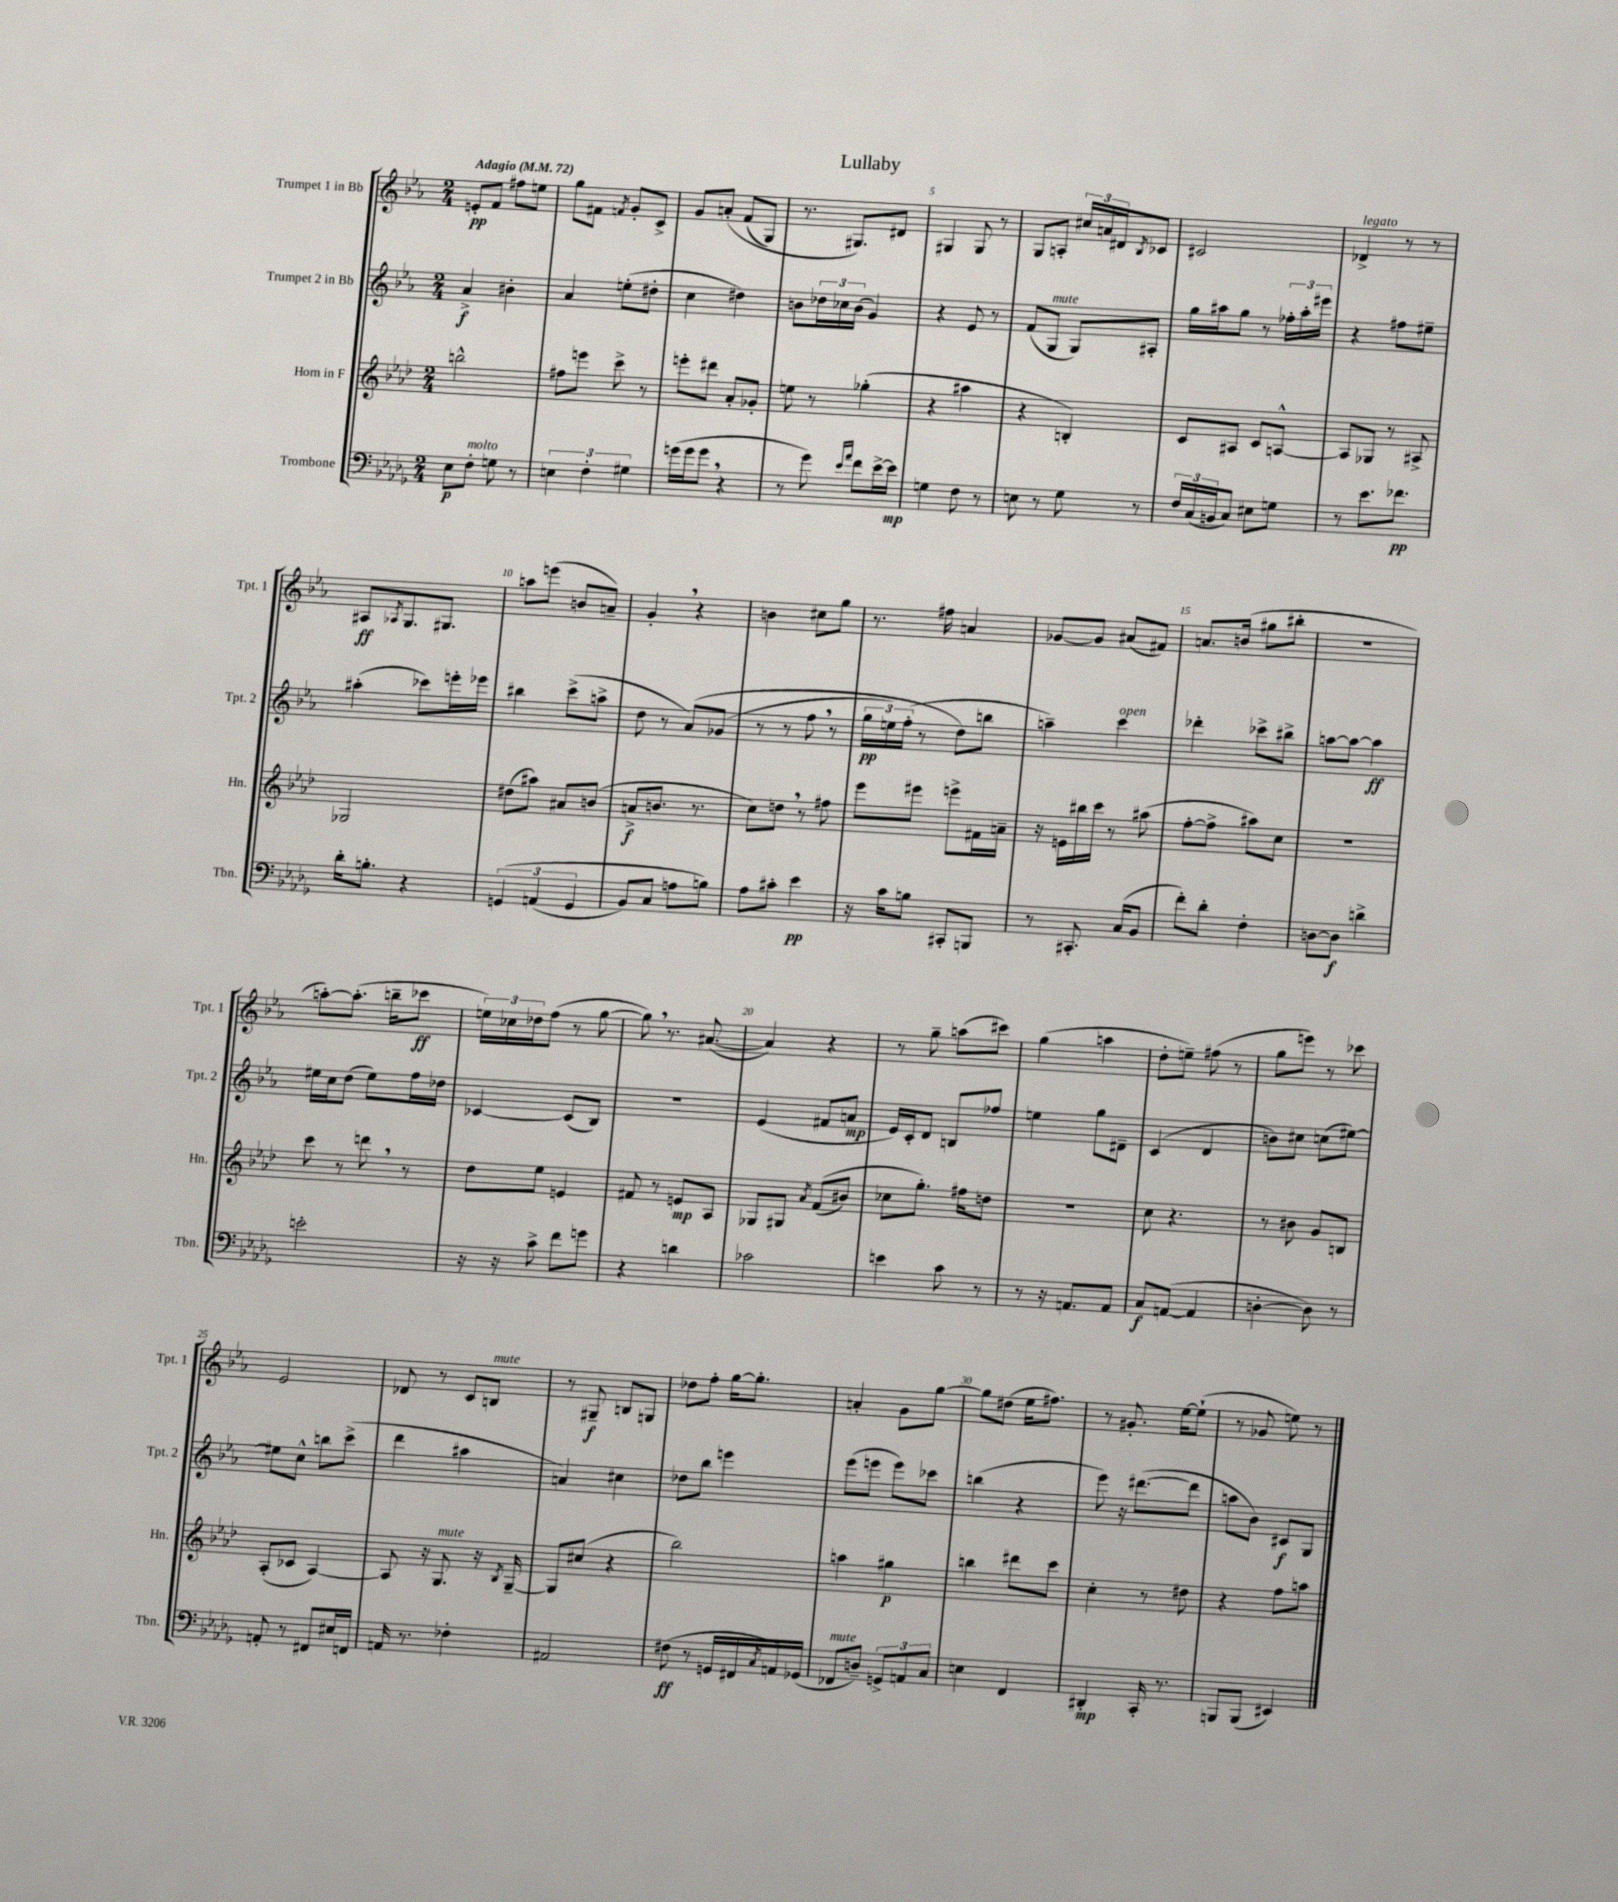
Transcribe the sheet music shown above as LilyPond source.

\header { title = "Lullaby" }
<<
\new StaffGroup <<
\new Staff = "s0" \with { instrumentName = "Trumpet 1 in Bb" shortInstrumentName = "Tpt. 1" } {
    \clef treble \key ees \major \numericTimeSignature \time 2/4 \tempo "Adagio" 4 = 72
    e'8-.\pp f'8 fis''8 e''8 |
    g''8 fis'8 \acciaccatura { f'8 } g'8-. c'8-> |
    g'8 a'8-.\( f'8( g8) |
    r8. gis8.\) dis'8 |
    gis4 gis8 r8 |
    g8 a8-. \tuplet 3/2 { cis''16 a'16 dis'16 } \acciaccatura { bes8 } ces'8 |
    cis'2 |
    des'4->^\markup { \italic "legato" } r8 r8 |
    ais8\ff \acciaccatura { aes8 } g8. gis8. |
    a''8 e'''8( b'8 a'8--) |
    g'4-. \breathe r4 |
    b'4 cis''8 g''8 |
    r8. fis''16 a'4 |
    ges'8~ ges'8 ais'8( fis'8) |
    a'8. b'16( gis''8 bis''8-. |
    r2 |
    a''8~-.) a''8.-.( b''16-- ces'''8\ff |
    \tuplet 3/2 { e''16) ces''16 des''16 } f''8( r8 g''8~ |
    g''8) \breathe r8. ais'8.~( |
    ais'4) r4 |
    r8 g''8-- a''8( cis'''8) |
    g''4( a''4 |
    d''8-. e''8--) fis''8( r8 |
    g''8 e'''8) r8 ces'''8 |
    ees'2 |
    des'8 r8 c'8 b8^\markup { \italic "mute" } |
    r8 gis8--\f b8 g8 |
    des''8 f''8-. g''16~ g''8.-. |
    a'4-. g'8 g''8~ |
    g''8 dis''8( ees''16 fis''8.) |
    r8 gis'8.-. ees''16~ ees''8-!( |
    r8 ges'8 e''8) r8 \bar "|." |
}
\new Staff = "s1" \with { instrumentName = "Trumpet 2 in Bb" shortInstrumentName = "Tpt. 2" } {
    \clef treble \key ees \major \numericTimeSignature \time 2/4
    aes'4->\f bis'4-. |
    aes'4 e''8-.( dis''8-. |
    c''4 dis''4) |
    b'8 \tuplet 3/2 { des''16 ces''16 b'16( } g'4) |
    r4 ees'8 r8 |
    f'8( g8^\markup { \italic "mute" } g8) ais8-. |
    g''16 ais''16 g''8 r8 \tuplet 3/2 { fes''16-. ais''16-. eis'''16 } |
    r4 fis''8 eis''8-- |
    ais''4-.( ces'''8) e'''16-. ees'''16 |
    bis''4 c'''8->( a''8-> |
    d''8 r8 aes'8)\( ges'8( |
    r8 r8 f''8 \breathe r8 |
    \tuplet 3/2 { g''16\pp e''16) f''16-.( } r8 d''8\) b''8 |
    a''4--) c'''4^\markup { \italic "open" } |
    des'''4-. ces'''8-> bis''8-> |
    a''8~ a''8~ a''4\ff |
    eis''16 c''16 d''8( eis''8) f''16 des''16 |
    ces'4~ ces'8( bes8) |
    r2 |
    ees'4( fis'8 a'8\mp |
    ees'16) c'16-. d'8 b8 fes''8 |
    e''4 g''8 dis'8-- |
    c'4( d'4 |
    b'8) cis''8 c''8( eis''8~) |
    eis''8 c''8-^ b''8 c'''8->( |
    d'''4 ais''4 |
    a'4) cis''4 |
    des''8 bes''8 e'''4 |
    ees'''8( e'''8 e'''8) ces'''8 |
    b''4( r4 |
    ees'''8) r16 dis'''8.~( dis'''8 |
    a''8 bes'8) cis'8\f g8 \bar "|." |
}
\new Staff = "s2" \with { instrumentName = "Horn in F" shortInstrumentName = "Hn." } {
    \clef treble \key aes \major \numericTimeSignature \time 2/4
    b''2-^ |
    fis''8 e'''8 c'''8-> r8 |
    e'''8-. dis'''8 aes'8-. ges'8-. |
    e''8 r8 ges''4-.( |
    r4 ais''4 |
    r4 b4-.) |
    c'8 ais8 c'8 a8~-^ |
    a8 ges8 r8 ais8-> |
    ges2 |
    dis''8( ais''8) ais'8 b'8( |
    a'8->\f b'8. r8. |
    c''8) d''8 \breathe r8 fis''8 |
    ees'''8 eis'''8 e'''8-> fis'16 a'16-- |
    r16 e'16 bis''16 c'''16 r8 ais''8( |
    f''8~-. f''8-> ais''8) c''8 |
    R2 |
    c'''8 r8 d'''8 \breathe r8 |
    des''8 ees''8 e'4 |
    fis'8 r8 e'8\mp aes8 |
    ges8 gis8 \acciaccatura { aes'8 } f'8(\( bis'8) |
    ces''8 g''8.-.\) fis''16 d''8 |
    R2 |
    c''8 r4. |
    r8 bis'8 g'8 b8 |
    aes8-.( ces'8 aes4~) |
    aes8 r16 g8.^\markup { \italic "mute" } r16 \acciaccatura { bes8 } g16~-- |
    g8 cis''8( r4 |
    bes''2) |
    a''4 gis''4\p |
    b''4 dis'''8 c'''8 |
    c''4-. r8 dis''8 |
    r4 f''8 a''8 \bar "|." |
}
\new Staff = "s3" \with { instrumentName = "Trombone" shortInstrumentName = "Tbn." } {
    \clef bass \key des \major \numericTimeSignature \time 2/4
    ees8\p f8-.^\markup { \italic "molto" } g8 r8 |
    \tuplet 3/2 { e4 f4-. gis4 } |
    g'16( g'16 g'8 \breathe r4 |
    r8 ges'8) \grace { ees'16 aes'16 } f'8 ees'16~-> ees'16\mp |
    g4 f8 r8 |
    e8 r8 ges8 r8 |
    \tuplet 3/2 { f16 c16( b,16 } c8) eis8 g8 |
    r8 ees'8. fes'8.\pp |
    des'16-. b8.-. r4 |
    \tuplet 3/2 { g,4\( a,4( g,4 } |
    bes,8) c8 a8 b8\) |
    aes8 cis'8-. ees'4\pp |
    r16 c'16 b8 cis,8-. b,,8 |
    r8 cis,8.-. c16( bes,8 |
    f'8-.) des'8-. f4-. |
    d8~ d8\f d'4-> |
    e'2-. |
    r16 r16 c'8-> f'8 g'8 |
    r4 d'4 |
    ces'2 |
    e'4 c'8 r8 |
    r8 r16 a,8. a,8 |
    c8\f a,8~( a,4 |
    d4~-. d8) r8 |
    a,8-. r8 fis,8 eis16 f,16 |
    a,16 r8. fes4-. |
    ais,2 |
    fis8\ff( r8 g,16 fis,16 \acciaccatura { c8 } a,16) ges,16( |
    fes,8^\markup { \italic "mute" } d8--) \tuplet 3/2 { g,8-> a,8 c8 } |
    e4 f,4 |
    dis,4-.\mp c,16-. r8. |
    b,,8 b,,8( eis,4) \bar "|." |
}
>>
>>
\layout { \context { \Score \override BarNumber.break-visibility = ##(#f #t #t) barNumberVisibility = #(every-nth-bar-number-visible 5) } }
